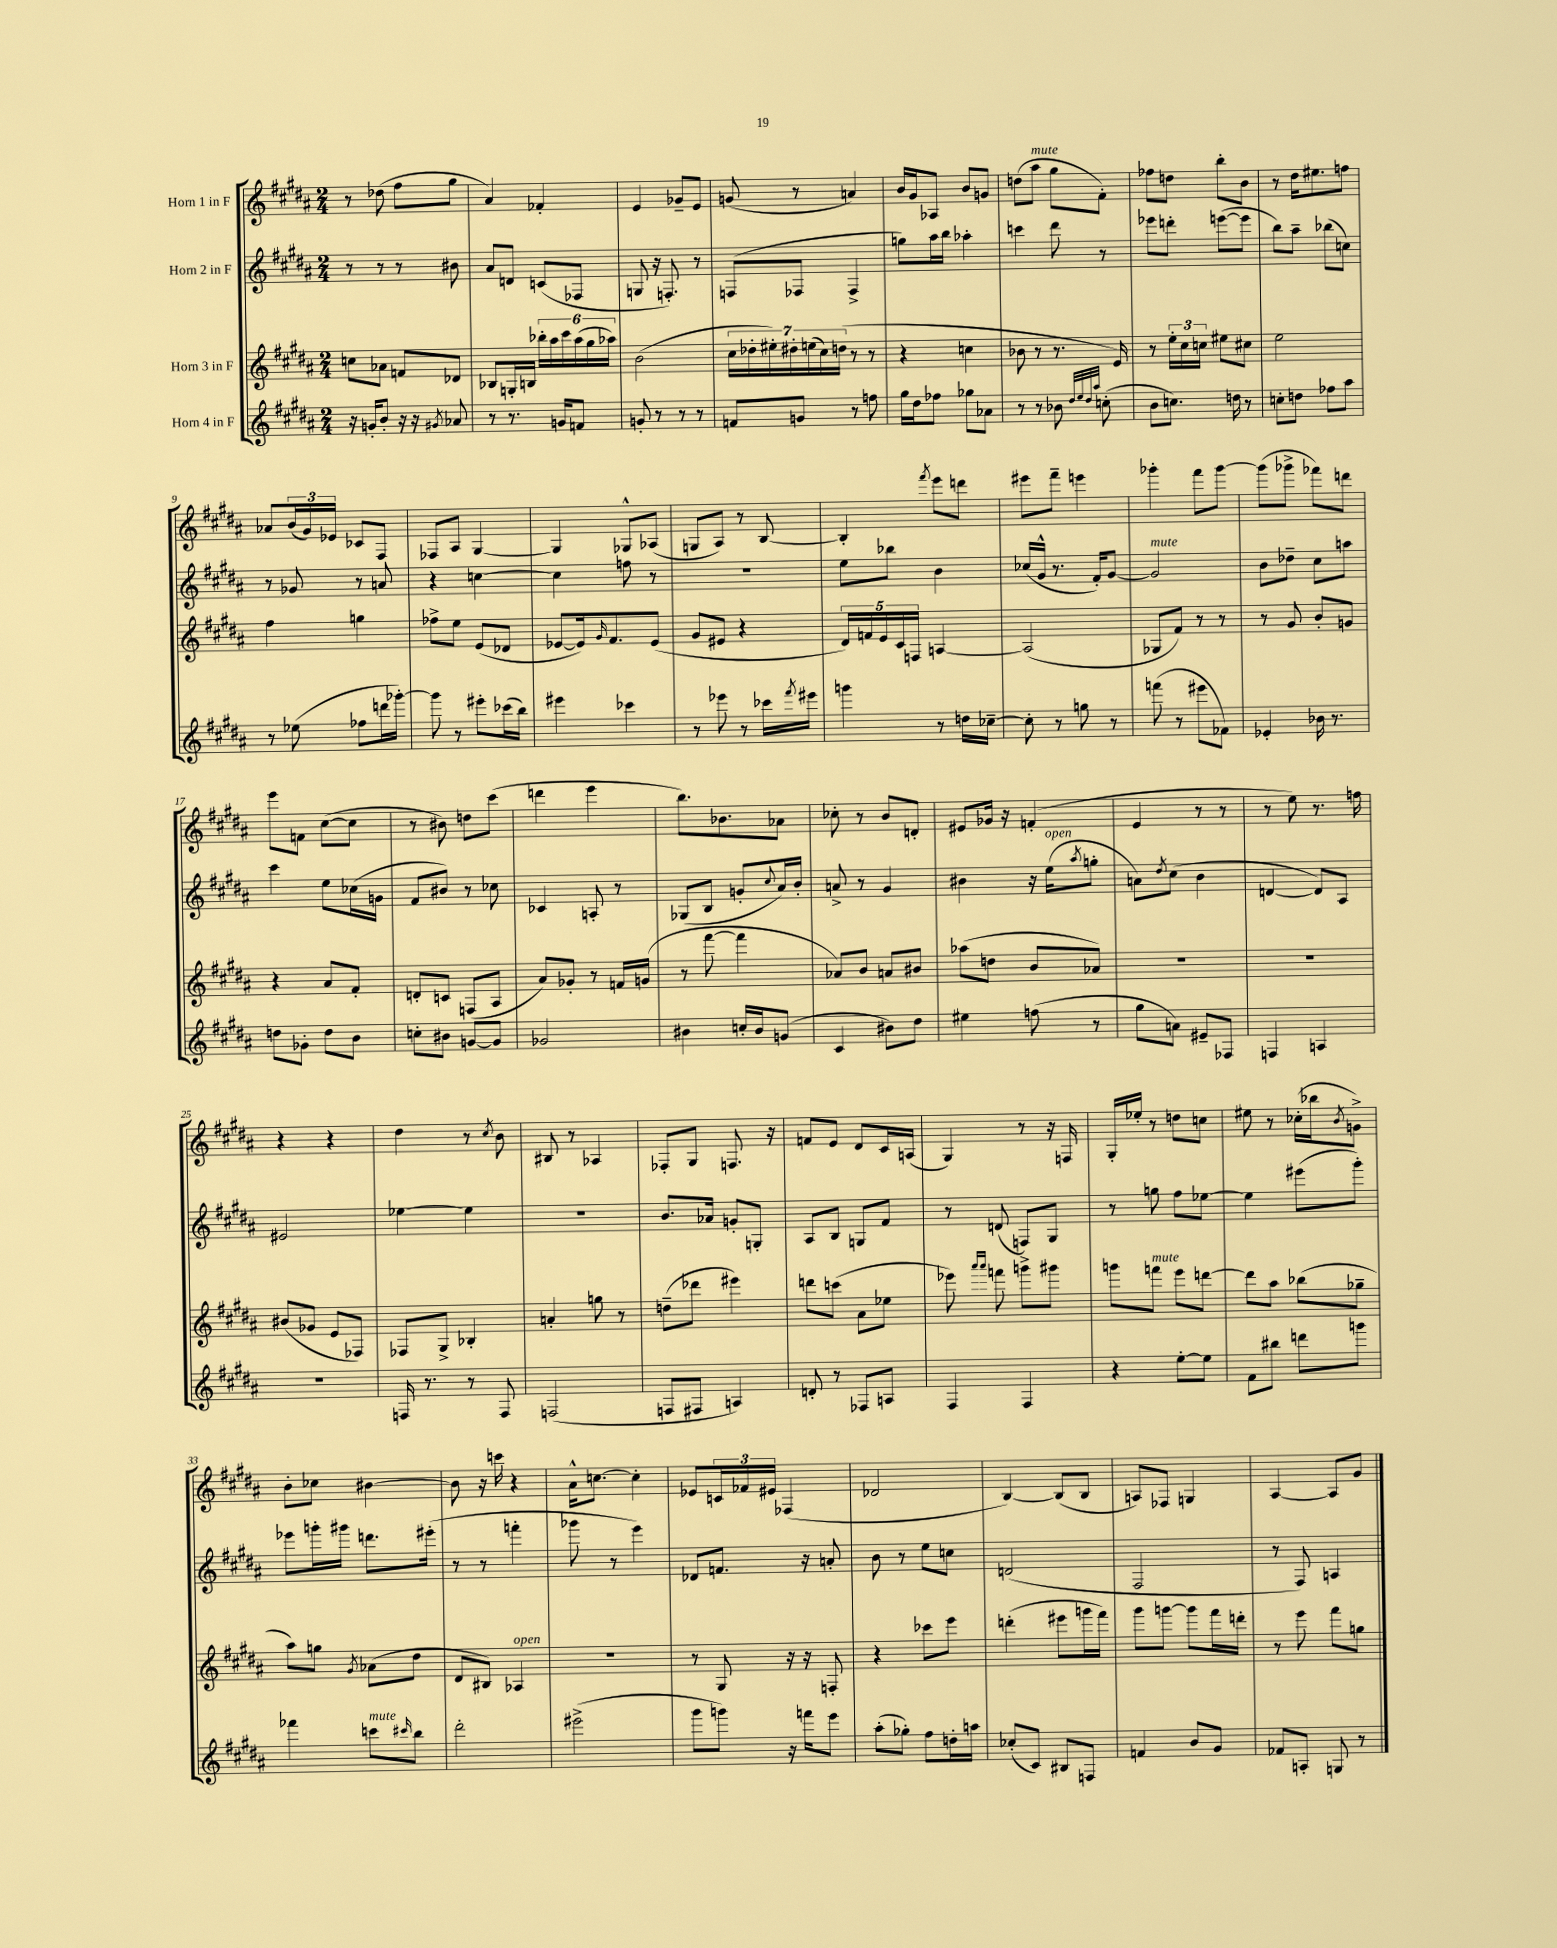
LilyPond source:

<<
\new StaffGroup <<
\new Staff = "s0" \with { instrumentName = "Horn 1 in F" } {
    \clef treble \key b \major \numericTimeSignature \time 2/4
    r8 des''8( fis''8 gis''8 |
    ais'4) fes'4-. |
    e'4 ges'8-- e'8 |
    g'8( r8 a'4) |
    b'16 gis'16 aes8 b'8 g'8 |
    d''8( ais''8^\markup { \italic "mute" } gis''8 fis'8-.) |
    fes''8 d''8 b''8-. b'8 |
    r8 dis''16 eis''8. f''8 |
    aes'8 \tuplet 3/2 { b'16( gis'16) ees'16 } ces'8 fis8 |
    fes8 ais8 gis4~ |
    gis4 ges8-^ aes8( |
    g8 ais8) r8 b8~ |
    b4-. \acciaccatura { fis'''8 } e'''8 d'''8 |
    eis'''8 fis'''8-- e'''4 |
    ges'''4-. fis'''8 ges'''8~ |
    ges'''8( ges'''8-> fes'''8) d'''8 |
    e'''8 f'8 cis''8~( cis''8 |
    r8 bis'8) d''8 cis'''8( |
    d'''4 e'''4 |
    b''8.) bes'8. aes'8 |
    ces''8-. r8 b'8 d'8-. |
    eis'8 ges'16 r16 f'4-.( |
    e'4 r8 r8 |
    r8 e''8) r8. f''16 |
    r4 r4 |
    dis''4 r8 \acciaccatura { cis''8 } b'8 |
    bis8 r8 aes4 |
    fes8-. gis8 f8. r16 |
    f'8 e'8 dis'8 cis'16 a16( |
    gis4) r8 r16 f16 |
    gis16-. ees''16-. r8 d''8 c''8 |
    eis''8 r8 ces''16-.( bes''16 \acciaccatura { b'8 } g'8->) |
    b'8-. ces''8 bis'4~ |
    bis'8 r16 c'''16 r4 |
    ais'16-^ c''8.~ c''4-. |
    ees'8 \tuplet 3/2 { c'16 fes'16 eis'16 } fes4( |
    des'2 |
    b4~) b8( b8 |
    a8) fes8 g4 |
    ais4~ ais8 gis'8 \bar "|." |
}
\new Staff = "s1" \with { instrumentName = "Horn 2 in F" } {
    \clef treble \key b \major \numericTimeSignature \time 2/4
    r8 r8 r8 bis'8 |
    ais'8 d'8 c'8( fes8 |
    g8 r16 f8.-.) r8 |
    f8( fes8 fes4-> |
    g''8) ais''16 b''16 aes''4-. |
    c'''4 dis'''8 r8 |
    ees'''8 d'''8-. e'''8~( e'''8 |
    b''8) ais''8-- bes''8( c''8) |
    r8 ges'8 r8 a'8 |
    r4 c''4~ |
    c''4 f''8 r8 |
    r2 |
    e''8 bes''8 b'4 |
    ces''16( gis'16-^ r8. fis'16-.) gis'8~ |
    gis'2^\markup { \italic "mute" } |
    b'8 des''8-- cis''8 a''8 |
    cis'''4 e''8 ces''16( g'16 |
    fis'8 bis'8) r8 ces''8 |
    ces'4 a8-. r8 |
    ges8( b8 g'8-. \appoggiatura { cis''8 } ais'16) b'16-. |
    a'8-> r8 gis'4 |
    bis'4 r16 e''16^\markup { \italic "open" }( \acciaccatura { ais''8 } g''8-. |
    a'8) \acciaccatura { dis''8 } cis''8( b'4 |
    d'4~ d'8) ais8 |
    eis'2 |
    ees''4~ ees''4 |
    R2 |
    b'8. aes'16 g'8-. g8-. |
    ais8 b8 g8 fis'8 |
    r8 d'8( f8) gis8 |
    r8 g''8 fis''8 ees''8~ |
    ees''4 eis'''8( gis'''8-.) |
    ees'''8 g'''16-. gis'''16 d'''8. eis'''16-.( |
    r8 r8 f'''4-. |
    ges'''8 r8 e'''4) |
    des'8 f'8. r16 a'8-. |
    b'8 r8 e''8 c''8 |
    d'2( |
    fis2 |
    r8 fis8) a4 \bar "|." |
}
\new Staff = "s2" \with { instrumentName = "Horn 3 in F" } {
    \clef treble \key b \major \numericTimeSignature \time 2/4
    c''8 aes'8 f'8 des'8 |
    bes8 g16-. b16 \tuplet 6/4 { bes''16-. ais''16 cis'''16 ais''16( gis''16 aes''16) } |
    b'2( |
    \tuplet 7/4 { cis''16 des''16-. eis''16-.) dis''16-. e''16( cis''16) d''16( } r8 r8 |
    r4 c''4 |
    bes'8 r8 r8. e'16) |
    r8 \tuplet 3/2 { e''16-. cis''16 c''16 } eis''8 cis''8 |
    e''2 |
    fis''4 g''4 |
    fes''8-> e''8 e'8( des'8 |
    ees'8~ ees'16) \grace { gis'16 } fis'8. ees'8( |
    gis'8 eis'8 r4 |
    \tuplet 5/4 { dis'16) f'16 e'16 cis'16 f16 } a4~ |
    a2( |
    ges8 fis'8) r8 r8 |
    r8 gis'8 b'8-. g'8 |
    r4 ais'8 fis'8-. |
    d'8-. c'8 f8( ais8 |
    ais'8) ges'8-. r8 f'16 g'16( |
    r8 fis'''8~ fis'''4 |
    aes'8) b'8 a'8 bis'8 |
    aes''8( d''8 b'8 aes'8) |
    r2 |
    r2 |
    bis'8( ges'8 e'8 fes8) |
    fes8 gis8-> bes4-. |
    a'4-. g''8 r8 |
    d''8--( des'''8 eis'''4) |
    d'''8 c'''8( ais'8 ees''8 |
    ees'''8) \grace { ais'''16 ais'''16 } f'''8 g'''8-> gis'''8 |
    g'''8 f'''8^\markup { \italic "mute" } e'''8 d'''8~ |
    d'''8 ais''8 bes''8( ges''8-- |
    ais''8) g''8 \acciaccatura { gis'8 } aes'8( dis''8 |
    dis'8 bis8) aes4^\markup { \italic "open" } |
    R2 |
    r8 gis8 r16 r16 f8-. |
    r4 ces'''8 e'''8 |
    d'''4-.( eis'''8 g'''16 fis'''16) |
    gis'''8 g'''8~ g'''8 fis'''16 d'''16-. |
    r8 e'''8 fis'''8 g''8 \bar "|." |
}
\new Staff = "s3" \with { instrumentName = "Horn 4 in F" } {
    \clef treble \key b \major \numericTimeSignature \time 2/4
    r16 g'16-. b'8-. r16 r16 \acciaccatura { gis'8 } aes'8 |
    r8 r8. g'16 f'8 |
    g'8-. r8 r8 r8 |
    f'8 g'8 r8 f''8 |
    gis''16 dis''16 fes''8 ges''8 aes'8 |
    r8 r8 bes'8 \grace { dis''32 e''32 dis''32 ais''32 } c''8-.( |
    b'8 c''8.) d''16 r8 |
    c''8-. d''8 fes''8 ais''8 |
    r8 ees''8( fes''8 d'''16 ges'''16~-.) |
    ges'''8 r8 eis'''8-. ces'''16( b''16) |
    eis'''4 ces'''4 |
    r8 ees'''8 r8 ces'''16 \acciaccatura { fis'''8 } eis'''16 |
    g'''4 r8 d''16 ces''16~-- |
    ces''8-. r8 g''8 r8 |
    f'''8( r8 eis'''8 fes'8) |
    ees'4-. bes'16 r8. |
    d''8 ges'8-. d''8 b'8 |
    c''8-. bis'8 g'8~ g'8 |
    ges'2 |
    bis'4 c''16-. bis'16 g'8( |
    cis'4 bis'8) dis''8 |
    eis''4 f''8( r8 |
    gis''8 a'8) eis'8-- fes8 |
    f4 a4 |
    r2 |
    f16 r8. r8 f8 |
    f2( |
    f8 fis8 a4) |
    d'8-. r8 fes8 a8 |
    fis4 fis4 |
    r4 e''8~-. e''8 |
    fis'8 bis''8 d'''8 g'''8 |
    fes'''4 c'''8^\markup { \italic "mute" } \grace { cis'''16 } b''8 |
    dis'''2-. |
    eis'''2->( |
    gis'''8 g'''8) r16 f'''16 e'''8 |
    ais''8-.( ges''8-.) fis''8 d''16-. a''16 |
    ces''8-.( cis'8) bis8 f8 |
    f'4 b'8 gis'8 |
    fes'8 a8-. g8 r8 \bar "|." |
}
>>
>>
